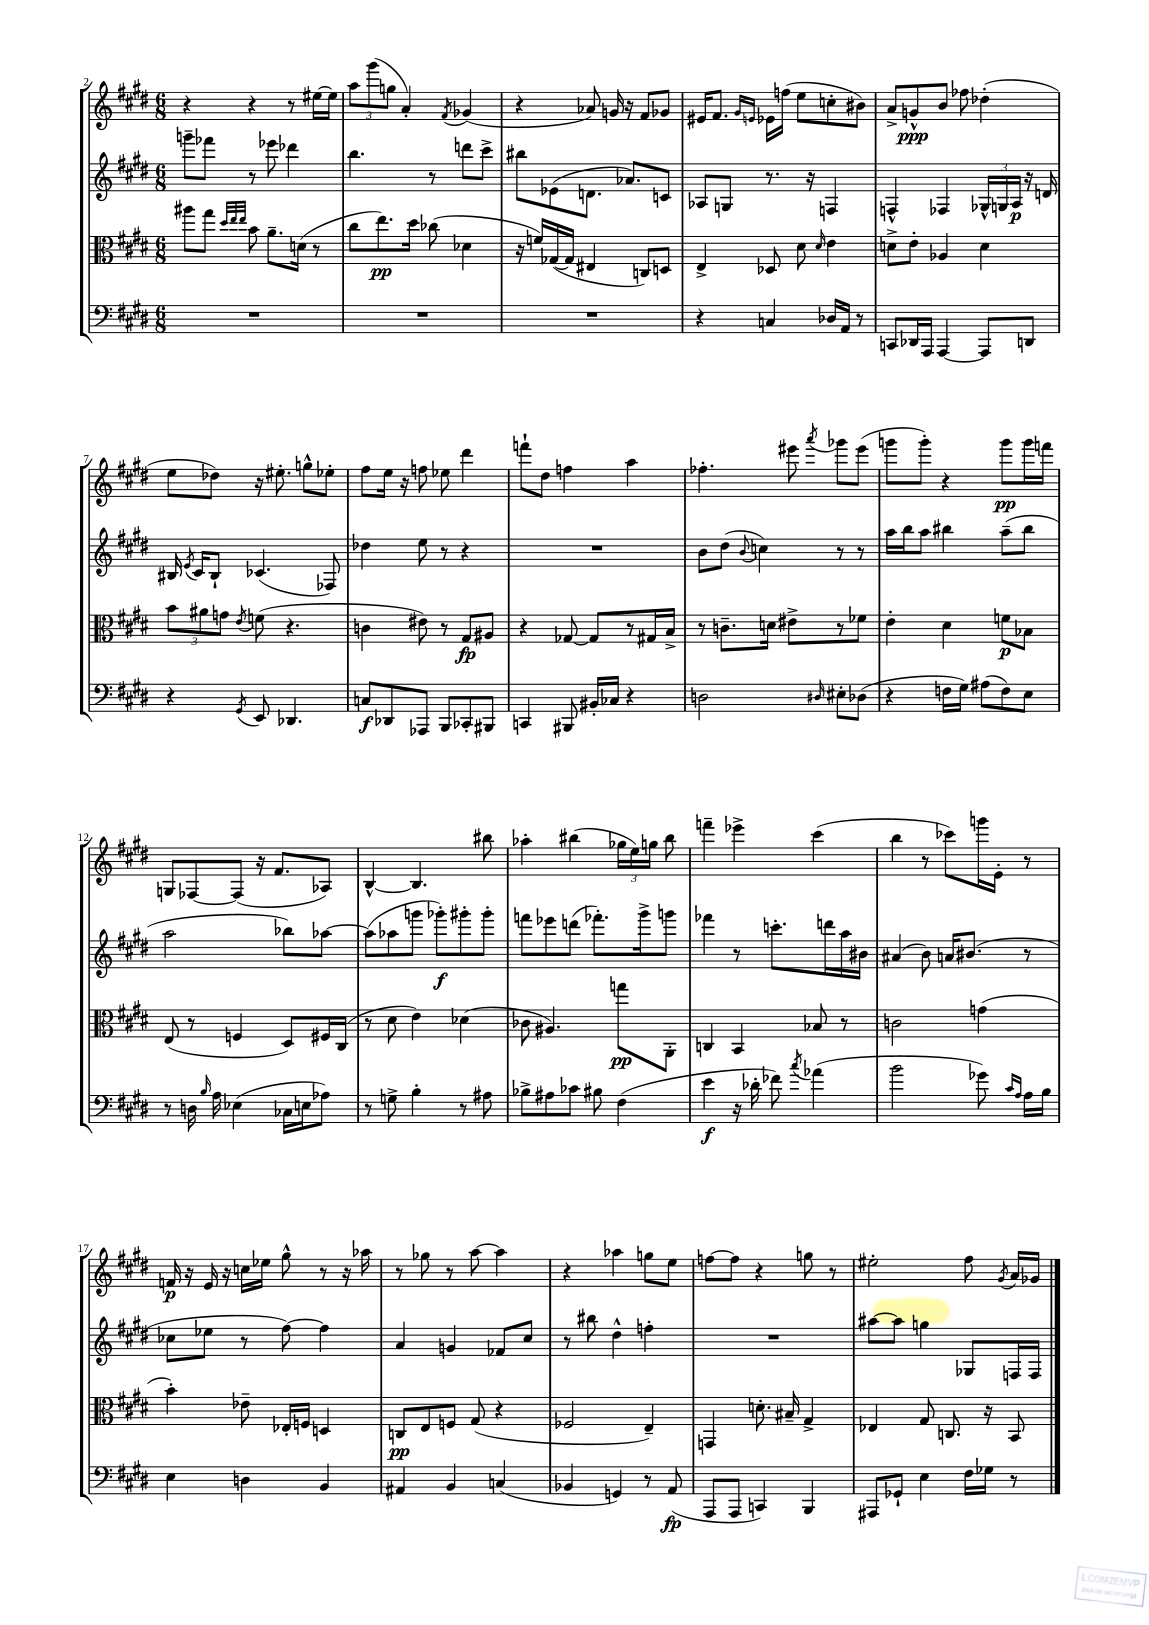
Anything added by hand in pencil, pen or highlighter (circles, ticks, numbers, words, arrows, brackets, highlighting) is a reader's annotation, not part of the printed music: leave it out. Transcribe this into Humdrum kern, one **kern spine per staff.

**kern	**dynam	**kern	**dynam	**kern	**dynam	**kern	**dynam
*part4	*part4	*part3	*part3	*part2	*part2	*part1	*part1
*staff4	*staff4	*staff3	*staff3	*staff2	*staff2	*staff1	*staff1
*clefF4	*	*clefC3	*	*clefG2	*	*clefG2	*
*k[f#c#g#d#]	*	*k[f#c#g#d#]	*	*k[f#c#g#d#]	*	*k[f#c#g#d#]	*
*M6/8	*	*M6/8	*	*M6/8	*	*M6/8	*
=2	=2	=2	=2	=2	=2	=2	=2
2.r	.	8aa#X\L	.	8gggn~\L	.	4r	.
.	.	8gg#\J	.	8fff-X\J	.	.	.
.	.	32qqdd#/LLL	.	.	.	.	.
.	.	32qqee/	.	.	.	.	.
.	.	32qqee/JJJ	.	.	.	.	.
.	.	8b\	.	8r	.	4r	.
.	.	8.a~\L	.	8eee-X\	.	.	.
.	.	.	.	4ddd-X\	.	8r	.
.	.	(16dn\Jk	.	.	.	.	.
.	.	8r	.	.	.	[16ee#X\LL	.
.	.	.	.	.	.	16ee#\JJ]	.
=3	=3	=3	=3	=3	=3	=3	=3
2.r	.	8cc#\L	.	4.bb\	.	12aa\L	.
.	.	.	.	.	.	(12ggg#\	.
.	.	8.ee\)	pp	.	.	.	.
.	.	.	.	.	.	12ggn\J	.
.	.	.	.	.	.	4a'/)	.
.	.	16dd#\Jk	.	.	.	.	.
.	.	(8cc-X\	.	8r	.	.	.
.	.	.	.	.	.	8qf#/	.
.	.	4d-X\	.	8dddn\L	.	(4g-X/	.
.	.	.	.	8ccc#^\J	.	.	.
=4	=4	=4	=4	=4	=4	=4	=4
2.r	.	16r	.	8bb#X\L	.	4r	.
.	.	16fn/LL)	.	.	.	.	.
.	.	([16G-X/	.	(8e-X\	.	.	.
.	.	16G-/JJ]	.	.	.	.	.
.	.	4E#X/	.	8.dn\J	.	8a-X/)	.
.	.	.	.	.	.	16gn/	.
.	.	.	.	8.a-X/L)	.	16r	.
.	.	8Cn/L)	.	.	.	8f#/L	.
.	.	8Dn/J	.	8cn/J	.	8g-X/J	.
=5	=5	=5	=5	=5	=5	=5	=5
4r	.	4E^/	.	8A-X/L	.	16e#X/KL	.
.	.	.	.	.	.	8.f#/J	.
.	.	.	.	8Gn/J	.	.	.
.	.	.	.	.	.	16qqg#/LL	.
.	.	.	.	.	.	16qqen/JJ	.
4Cn/	.	8D-X/	.	8.r	.	16e-X\LL	.
.	.	.	.	.	.	(16ffn\JJ	.
.	.	8d#\	.	.	.	8ee\L	.
.	.	.	.	16r	.	.	.
.	.	16qqd#/	.	.	.	.	.
16D-X/LL	.	4e\	.	4Fn/	.	8ccn'\	.
16AA/JJ	.	.	.	.	.	.	.
8r	.	.	.	.	.	8b#X\J)	.
=6	=6	=6	=6	=6	=6	=6	=6
8CCn/L	.	8dn^\L	.	4Fn^^/	.	8a^/L	.
16DD-X/L	.	8e'\J	.	.	.	8gn^^/	ppp
16AAA/JJ	.	.	.	.	.	.	.
[4AAA/	.	4A-X/	.	4F-X/	.	8b/J	.
.	.	.	.	.	.	8ff-X\	.
8AAA/L]	.	4d\	.	24G-X^^/LL	.	(4dd-X'\	.
.	.	.	.	24Gn/	.	.	.
.	.	.	.	24A/JJ	p	.	.
8DDn/J	.	.	.	16r	.	.	.
.	.	.	.	16dn/	.	.	.
!!LO:LB:g=z
=7	=7	=7	=7	=7	=7	=7	=7
4r	.	12b\L	.	16B#X/	.	8ee\L	.
.	.	.	.	8qe/	.	.	.
.	.	.	.	16c#/KL	.	.	.
.	.	12a#X\	.	.	.	.	.
.	.	.	.	8B#`/J	.	8dd-X\J)	.
.	.	12gn\J	.	.	.	.	.
8qGG#/	.	8qe/	.	.	.	.	.
8EE/	.	(8fn\	.	(4.c-X/	.	16r	.
.	.	.	.	.	.	8.ee#X'\	.
4.DD-X/	.	4.r	.	.	.	.	.
.	.	.	.	.	.	8ggn^^\L	.
.	.	.	.	8F-X/)	.	8ee-X'\J	.
=8	=8	=8	=8	=8	=8	=8	=8
8Cn/L	f	4cn\	.	4dd-X\	.	8ff#\L	.
8DD-X/	.	.	.	.	.	16ee\Jk	.
.	.	.	.	.	.	16r	.
8AAA-X/J	.	8e#X\)	.	8ee\	.	8ffn\	.
8BBB/L	.	8r	.	8r	.	8ee-X\	.
8CC-X'/	.	8G#/L	fp	4r	.	4ddd#\	.
8BBB#X/J	.	8A#X/J	.	.	.	.	.
=9	=9	=9	=9	=9	=9	=9	=9
4CCn/	.	4r	.	2.r	.	8fffn`\L	.
.	.	.	.	.	.	8dd#\J	.
8BBB#X/	.	[8G-X/	.	.	.	4ffn\	.
16BB#X'/LL	.	8G-/L]	.	.	.	.	.
16C-X/JJ	.	.	.	.	.	.	.
4r	.	8r	.	.	.	4aa\	.
.	.	16G#X/L	.	.	.	.	.
.	.	16B^/JJ	.	.	.	.	.
=10	=10	=10	=10	=10	=10	=10	=10
2Dn\	.	8r	.	8b\L	.	4.ff-X'\	.
.	.	8.cn~\L	.	(8dd#\J	.	.	.
.	.	.	.	8qqb/	.	.	.
.	.	.	.	4ccn\)	.	.	.
.	.	16dn\Jk	.	.	.	.	.
.	.	8e#X^\L	.	.	.	8eee#X\	.
16qqD#X/	.	.	.	.	.	8qaaa/	.
8E#X'\L	.	8r	.	8r	.	8ggg-X\L	.
(8D-X\J	.	8f-X\J	.	8r	.	(8eee#\J	.
=11	=11	=11	=11	=11	=11	=11	=11
4r	.	4e'\	.	16aa\LL	.	8gggn\L	.
.	.	.	.	16bb\J	.	.	.
.	.	.	.	8aa\J	.	8ggg'\J)	.
16Fn\LL	.	4d#\	.	4bb#X\	.	4r	.
16G#\JJ)	.	.	.	.	.	.	.
(8A#X\L	.	.	.	.	.	.	.
8F\)	.	8fn\L	p	(8aa~\L	.	8ggg\L	pp
8E\J	.	8B-X\J	.	8bb#\J	.	16ggg\L	.
.	.	.	.	.	.	16fffn\JJ	.
!!LO:LB:g=z
=12	=12	=12	=12	=12	=12	=12	=12
8r	.	(8E/	.	2aa\	.	8Gn/L	.
16Dn\	.	8r	.	.	.	[8F-X/	.
16qqB/	.	.	.	.	.	.	.
16A\	.	.	.	.	.	.	.
(4E-X\	.	4Fn/	.	.	.	(8F-/J]	.
.	.	.	.	.	.	16r	.
.	.	.	.	.	.	8.f#/L	.
16C-X\LL	.	8D#/L)	.	8bb-X\L)	.	.	.
16En\J	.	.	.	.	.	.	.
8A-X\J)	.	16F#X/L	.	[8aa-X\J	.	8A-X/J)	.
.	.	(16C#/JJ	.	.	.	.	.
=13	=13	=13	=13	=13	=13	=13	=13
8r	.	8r	.	(8aa-\L]	.	[4B^^/	.
8Gn^\	.	8d#\	.	8aa-X\	.	.	.
4B'\	.	4e\)	.	8gggn\J	.	4.B/]	.
.	.	.	.	8ggg-X'\L)	f	.	.
8r	.	(4d-X\	.	8ggg#X'\	.	.	.
8A#X\	.	.	.	8ggg#'\J	.	8bb#X\	.
=14	=14	=14	=14	=14	=14	=14	=14
8B-X^\L	.	8c-X\	.	8fffn\L	.	4aa-X'\	.
8A#X\	.	4.A#X/)	.	8eee-X\	.	.	.
8c-X\J	.	.	.	(8dddn\J	.	(4bb#X\	.
8B#X\	.	.	.	8.fff-X'\L)	.	.	.
(4F#\	.	8ggn\L	pp	.	.	24gg-X\LL	.
.	.	.	.	.	.	24ee\)	.
.	.	.	.	16ggg#^\k	.	.	.
.	.	.	.	.	.	24ggn\JJ	.
.	.	8AA'\J	.	8gggn\J	.	8bb#\	.
=15	=15	=15	=15	=15	=15	=15	=15
4e\	f	4Cn/	.	4fff-X\	.	4fffn~\	.
16r	.	4BB/	.	8r	.	4eee-X^\	.
16d-X'\	.	.	.	.	.	.	.
8f-X\)	.	.	.	8.cccn'\L	.	.	.
8qcc#/	.	.	.	.	.	.	.
(4a-X\	.	8B-X/	.	.	.	(4ccc#\	.
.	.	.	.	16dddn\L	.	.	.
.	.	8r	.	16aa\	.	.	.
.	.	.	.	16b#X\JJ	.	.	.
=16	=16	=16	=16	=16	=16	=16	=16
2b\	.	2cn\	.	(4a#X/	.	4bb\	.
.	.	.	.	8b\)	.	8r	.
.	.	.	.	16an/KL	.	8ccc-X\L)	.
.	.	.	.	(8.b#X/J	.	.	.
8g-X\)	.	(4gn\	.	.	.	16gggn\L	.
.	.	.	.	.	.	16e'\JJ	.
16qqc#/LL	.	.	.	.	.	.	.
16qqA/JJ	.	.	.	.	.	.	.
16A\LL	.	.	.	8r	.	8r	.
16B\JJ	.	.	.	.	.	.	.
!!LO:LB:g=z
=17	=17	=17	=17	=17	=17	=17	=17
4E\	.	4b'\)	.	8cc-X\L	.	16fn/	p
.	.	.	.	.	.	16r	.
.	.	.	.	8ee-X\J	.	16e/	.
.	.	.	.	.	.	16r	.
4Dn\	.	8e-X~\	.	8r	.	16ccn\LL	.
.	.	.	.	.	.	16ee-X\JJ	.
.	.	16E-X'/LL	.	[8ff#\)	.	8gg#^^\	.
.	.	16Fn/JJ	.	.	.	.	.
4BB/	.	4Dn/	.	4ff#\]	.	8r	.
.	.	.	.	.	.	16r	.
.	.	.	.	.	.	16aa-X\	.
=18	=18	=18	=18	=18	=18	=18	=18
4AA#X/	.	8Cn/L	pp	4a/	.	8r	.
.	.	8E/	.	.	.	8gg-X\	.
4BB/	.	8Fn/J	.	4gn/	.	8r	.
.	.	(8G#/	.	.	.	[8aa\	.
(4Cn/	.	4r	.	8f-X/L	.	4aa\]	.
.	.	.	.	8cc#/J	.	.	.
=19	=19	=19	=19	=19	=19	=19	=19
4BB-X/	.	2F-X/	.	8r	.	4r	.
.	.	.	.	8bb#X\	.	.	.
4GGn/)	.	.	.	4dd#^^\	.	4aa-X\	.
8r	.	4E~/)	.	4ffn'\	.	8ggn\L	.
(8AA/	fp	.	.	.	.	8ee\J	.
=20	=20	=20	=20	=20	=20	=20	=20
8AAA/L	.	4GGn/	.	2.r	.	[8ffn\L	.
8AAA/J	.	.	.	.	.	8ff\J]	.
4CCn/)	.	8.dn'\	.	.	.	4r	.
.	.	16B#X~/	.	.	.	.	.
4BBB/	.	4G#^/	.	.	.	8ggn\	.
.	.	.	.	.	.	8r	.
=21	=21	=21	=21	=21	=21	=21	=21
8AAA#X/L	.	4E-X/	.	[8aa#X\L	.	2ee#X'\	.
8GG-X`/J	.	.	.	8aa#\J]	.	.	.
4E\	.	8G#/	.	4ggn\	.	.	.
.	.	8.Cn/	.	.	.	.	.
16F#\LL	.	.	.	8G-X/L	.	8ff#\	.
16G-X\JJ	.	16r	.	.	.	.	.
.	.	.	.	.	.	8qg#/	.
8r	.	8BB/	.	16Fn/L	.	16a/LL	.
.	.	.	.	16F/JJ	.	16g-X/JJ	.
==	==	==	==	==	==	==	==
*-	*-	*-	*-	*-	*-	*-	*-
